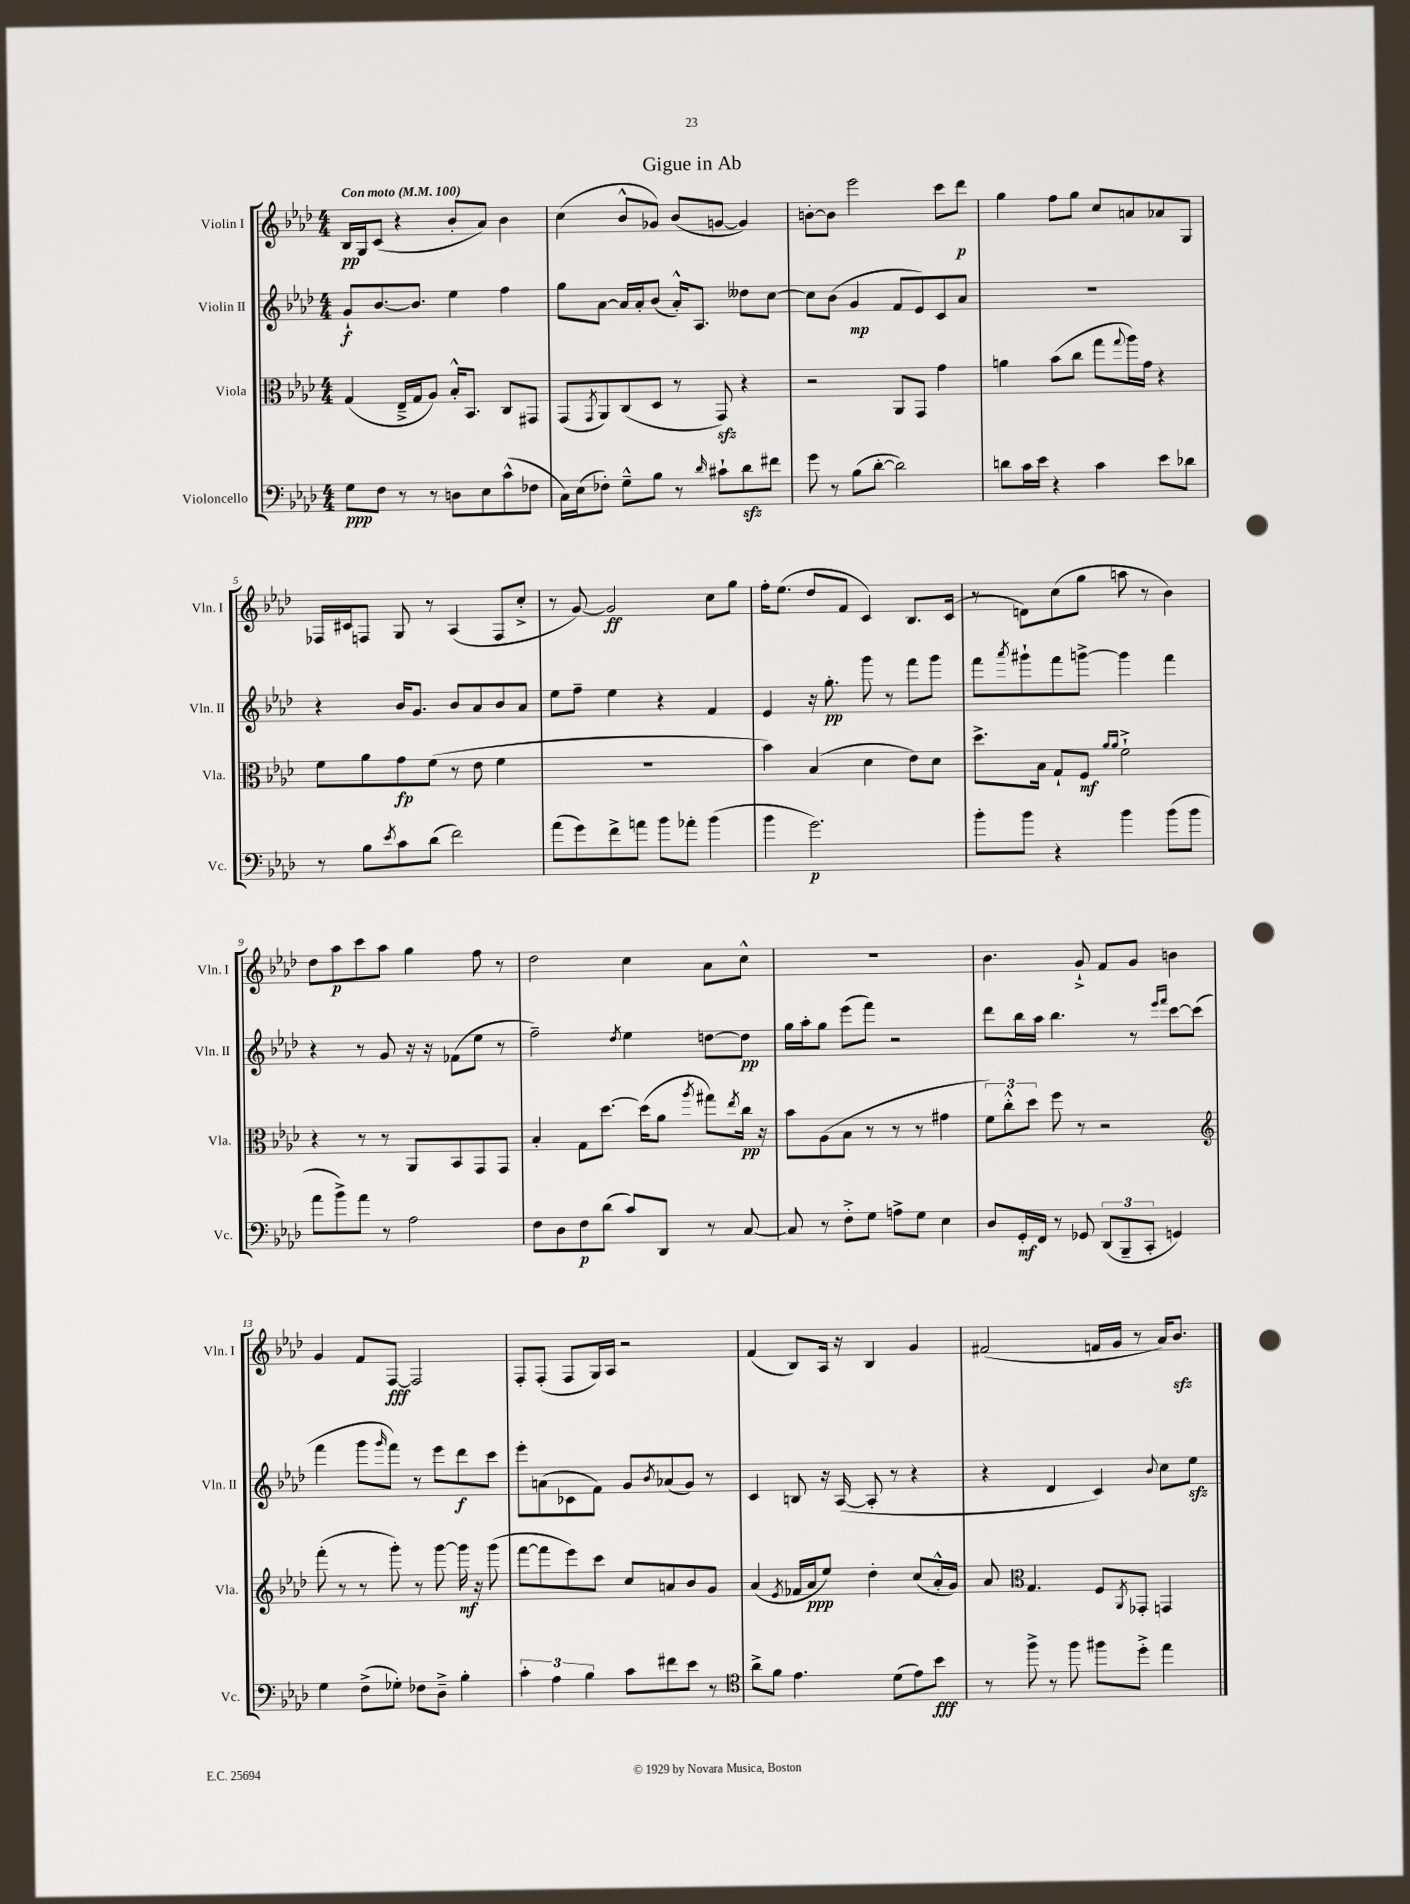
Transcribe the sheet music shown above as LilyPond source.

\header { title = "Gigue in Ab" }
<<
\new StaffGroup <<
\new Staff = "s0" \with { instrumentName = "Violin I" shortInstrumentName = "Vln. I" } {
    \clef treble \key aes \major \numericTimeSignature \time 4/4 \tempo "Con moto" 4 = 100
    bes16\pp g16 c'8( r4 bes'8-. aes'8) bes'4 |
    c''4( bes'8-^ ges'8) bes'8( g'8~ g'4) |
    b'8~-. b'8 ees'''2 c'''8 des'''8\p |
    g''4 f''8 g''8 c''8 a'8 aes'8 g8 |
    fes16 cis'16 f8 g8 r8 aes4( f8 c''8-.-> |
    r8 g'8~) g'2\ff c''8 g''8 |
    f''16-. ees''8.( des''8 f'8 c'4) bes8. c'16( |
    r8 d'8) c''8( g''8 a''8 r8 bes'4) |
    des''8 aes''8\p c'''8 aes''8 g''4 f''8 r8 |
    des''2 c''4 aes'8 c''8-^ |
    R1 |
    bes'4. g'8-!-> f'8 g'8 b'4 |
    g'4 f'8 f8~\fff f2 |
    f8-. f8-.( f8 g16) aes16 r2 |
    f'4( bes8) aes16 r16 bes4 g'4 |
    fis'2( f'16 g'16 r8 aes'16) bes'8.\sfz \bar "|." |
}
\new Staff = "s1" \with { instrumentName = "Violin II" shortInstrumentName = "Vln. II" } {
    \clef treble \key aes \major \numericTimeSignature \time 4/4
    g'8-!\f bes'8.~ bes'8. ees''4 f''4 |
    g''8 aes'8~ aes'16 aes'16-. bes'8( aes'16-.-^) aes8. deses''8 c''8~ |
    c''8 bes'8( g'4\mp f'8 ees'8) c'8 aes'8 |
    R1 |
    r4 bes'16 g'8. bes'8 aes'8 bes'8 aes'8 |
    ees''8 f''8-- ees''4 r4 f'4 |
    ees'4 r16 g''8.-.\pp g'''8 r8 f'''8 g'''8 |
    f'''8 \acciaccatura { aes'''8 } gis'''8-! f'''8 g'''8~-> g'''4 f'''4 |
    r4 r8 g'8 r16 r16 fes'8( ees''8 r8 |
    f''2--) \acciaccatura { des''8 } ees''4 d''8~ d''8\pp |
    g''16 aes''16-. g''8 ees'''8( f'''8) r2 |
    des'''8 bes''16 aes''16 bes''4. r8 \grace { ees'''16 f'''16 } c'''8~ c'''8( |
    f'''4 g'''8 \grace { g'''16 } f'''8) r8 ees'''8 des'''8\f c'''8 |
    ees'''8-. a'8( ces'8 f'8) g'8 \acciaccatura { bes'8 } aes'8( g'8) r8 |
    c'4 b8 r16 aes16~( aes8-. r8 r4 |
    r4 des'4 c'4) \appoggiatura { bes'8 } c''8 ees''8\sfz \bar "|." |
}
\new Staff = "s2" \with { instrumentName = "Viola" shortInstrumentName = "Vla." } {
    \clef alto \key aes \major \numericTimeSignature \time 4/4
    g4( ees16---> g16 aes8) bes16-.-^ bes,8. c8 gis,8 |
    g,8( \acciaccatura { g,8 } aes,8) c8( des8 r8 g,8\sfz) r4 |
    r2 aes,8 g,8 g'4 |
    a'4 bes'8( c''8 g''8 \appoggiatura { g''8 } aes''16) g'16 r4 |
    f'8 aes'8 g'8\fp f'8( r8 ees'8 f'4 |
    R1 |
    bes'4) bes4( des'4 ees'8) des'8 |
    des''8.-> bes16 g8-! f8\mf \grace { aes'16 aes'16 } f'2-!-> |
    r4 r8 r8 aes,8 bes,8 g,8 g,8 |
    bes4-. g8 des''8.~ des''16( aes'8 \acciaccatura { aes''8 } gis''8) \acciaccatura { ees''8 } c''16\pp r16 |
    bes'8 aes8( bes8 r8 r8 r8 gis'4 |
    \tuplet 3/2 { f'8) c''8-.-^ des''8 } f''8 r8 r2 |
    \clef treble f'''8-.( r8 r8 g'''8-.) r8 g'''8~ g'''16\mf r16 g'''8( |
    f'''8~ f'''8 ees'''8) c'''8 c''8 a'8 bes'8 g'8 |
    aes'4( \acciaccatura { ees'8 } fes'16 aes'16\ppp ees''8) des''4-. c''8( aes'16-.-^ g'16) |
    aes'8 \clef alto g4. f8 \acciaccatura { aes,8 } ges,8-. g,4 \bar "|." |
}
\new Staff = "s3" \with { instrumentName = "Violoncello" shortInstrumentName = "Vc." } {
    \clef bass \key aes \major \numericTimeSignature \time 4/4
    g8\ppp f8 r8 r8 d8 ees8 c'8-^( fes8 |
    c16) ees16( fes8-.) g8---^ bes8 r8 \grace { des'16 } cis'8-! des'8\sfz fis'8 |
    g'8 r8 bes8( des'8~-. des'2) |
    d'8 c'16 ees'16 r4 c'4 ees'8 des'8 |
    r8 bes8 \acciaccatura { ees'8 } c'8 des'8( f'2) |
    aes'8( g'8) f'8-> a'8 bes'8 aes'8-. bes'4( |
    bes'4 g'2.\p) |
    bes'8-. bes'8 r4 bes'4 bes'8( bes'8 |
    aes'8 bes'8->) aes'8 r8 aes2 |
    f8 des8 f8\p des'8( c'8) des,8 r8 c8~ |
    c8 r8 f8-.-> g8 a8-> g8 ees4 |
    des8 g,16-.\mf f,16 r8 ges,8 \tuplet 3/2 { des,8( bes,,8-- c,8-. } g,4) |
    g4 f8->( ges8-.) fes8 des8---> bes4-. |
    \tuplet 3/2 { c'4-. aes4 bes4 } c'8 fis'8 ees'8 r8 |
    \clef tenor aes'8-> f'8 ees'4. des'8( ees'8) bes'8\fff |
    r8 f''8-> r8 f''8 fis''8 des''8-.-> ees''4 \bar "|." |
}
>>
>>
